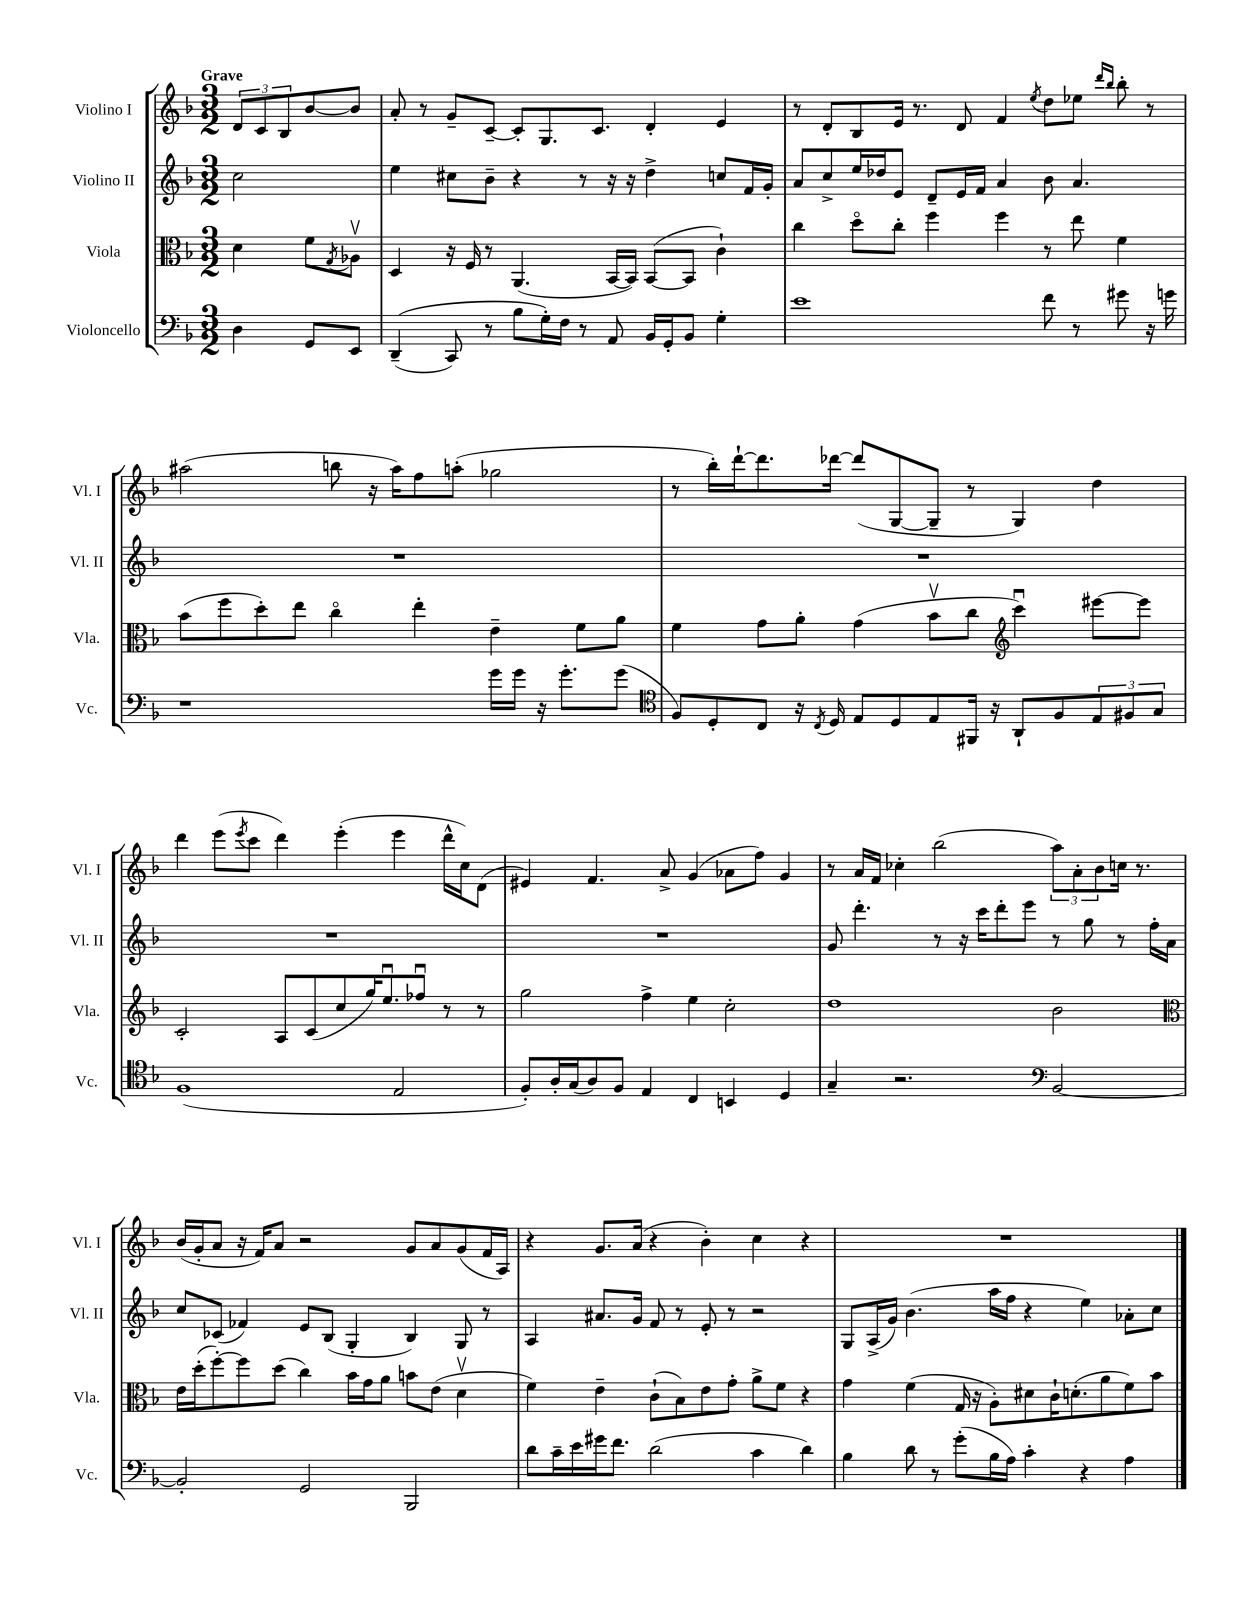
<<
\new StaffGroup <<
\new Staff = "s0" \with { instrumentName = "Violino I" shortInstrumentName = "Vl. I" } {
    \clef treble \key f \major \numericTimeSignature \time 3/2 \partial 2 \tempo "Grave"
    \tuplet 3/2 { d'8 c'8 bes8 } bes'8~ bes'8 |
    a'8-. r8 g'8-- c'8~-- c'8-. g8. c'8. d'4-. e'4 |
    r8 d'8-. bes8 e'16 r8. d'8 f'4 \acciaccatura { e''8 } d''8 ees''8 \grace { d'''16 bes''16 } bes''8-. r8 |
    ais''2( b''8 r16 ais''16) f''8 a''8-.( ges''2 |
    r8 bes''16-.) d'''16~-! d'''8. des'''16~ des'''8( g8~ g8-- r8 g4) d''4 |
    d'''4 e'''8( \acciaccatura { e'''8 } c'''8 d'''4) e'''4-.( e'''4 d'''16-^ c''16) d'8( |
    eis'4) f'4. a'8-> g'4( aes'8 f''8) g'4 |
    r8 a'16 f'16 ces''4-. bes''2( \tuplet 3/2 { a''8) a'8-. bes'8 } c''16 r8. |
    bes'16( g'16-. a'8 r16 f'16) a'8 r2 g'8 a'8 g'8( f'16 a16) |
    r4 g'8. a'16( r4 bes'4-.) c''4 r4 |
    R1. \bar "|." |
}
\new Staff = "s1" \with { instrumentName = "Violino II" shortInstrumentName = "Vl. II" } {
    \clef treble \key f \major \numericTimeSignature \time 3/2 \partial 2
    c''2 |
    e''4 cis''8 bes'8-- r4 r8 r16 r16 d''4-> c''8 f'16 g'16-. |
    a'8 c''8-> e''16 des''16 e'8 d'8-- e'16 f'16 a'4 bes'8 a'4. |
    R1. |
    R1. |
    R1. |
    R1. |
    g'8 d'''4.-. r8 r16 c'''16 d'''8-. e'''8 r8 g''8 r8 f''16-. a'16 |
    c''8 ces'8( fes'4) e'8 bes8( g4-. bes4) g8 r8 |
    a4 ais'8. g'16 f'8 r8 e'8-. r8 r2 |
    g8 a16->( g'16) bes'4.( a''16 f''16 r4 e''4) aes'8-. c''8 \bar "|." |
}
\new Staff = "s2" \with { instrumentName = "Viola" shortInstrumentName = "Vla." } {
    \clef alto \key f \major \numericTimeSignature \time 3/2 \partial 2
    d'4 f'8 \acciaccatura { g8 } aes8\upbow |
    d4 r16 f16 r8 a,4.( bes,16~ bes,16) bes,8~( bes,8 c'4-!) |
    c''4 d''8\flageolet c''8-. f''4 f''4 r8 e''8 f'4 |
    bes'8( f''8 d''8-.) e''8 c''4\flageolet e''4-. e'4-- f'8 a'8 |
    f'4 g'8 a'8-. g'4( bes'8\upbow c''8 \clef treble c'''4\downbow) eis'''8~ eis'''8 |
    c'2-. a8 c'8( c''8 g''16) e''8.\downbow fes''8\downbow r8 r8 |
    g''2 f''4-> e''4 c''2-. |
    d''1 bes'2 |
    \clef alto e'16 d''16-.( f''8~-.) f''8 d''8( c''4) bes'16 g'16 a'8 b'8 e'8( d'4\upbow |
    f'4) e'4-- c'8-!( bes8) e'8 g'8-. a'8-> f'8 r4 |
    g'4 f'4( g16 r16 a8-.) dis'8 c'16-! d'8.-.( a'8 f'8) bes'8 \bar "|." |
}
\new Staff = "s3" \with { instrumentName = "Violoncello" shortInstrumentName = "Vc." } {
    \clef bass \key f \major \numericTimeSignature \time 3/2 \partial 2
    d4 g,8 e,8 |
    d,4--(\( c,8) r8 bes8 g16-.\) f16 r8 a,8 bes,16 g,16-. bes,8 g4-. |
    e'1 f'8 r8 gis'8 r16 g'16 |
    r1 g'16 g'16 r16 g'8.-. g'8( |
    \clef tenor f8) d8-. c8 r16 \acciaccatura { c8 } d16 e8 d8 e8 fis,16 r16 a,8-! f8 \tuplet 3/2 { e8 fis8 g8 } |
    f1( e2 |
    f8-.) a16-. g16( a8) f8 e4 c4 b,4 d4 |
    g4-- r2. \clef bass bes,2~ |
    bes,2-. g,2 bes,,2 |
    d'8 c'16-- e'16 gis'16 f'8. d'2( c'4 d'4) |
    bes4 d'8 r8 g'8-.( bes16 a16) c'4-. r4 a4 \bar "|." |
}
>>
>>
\layout { \context { \Score \remove "Bar_number_engraver" } }
